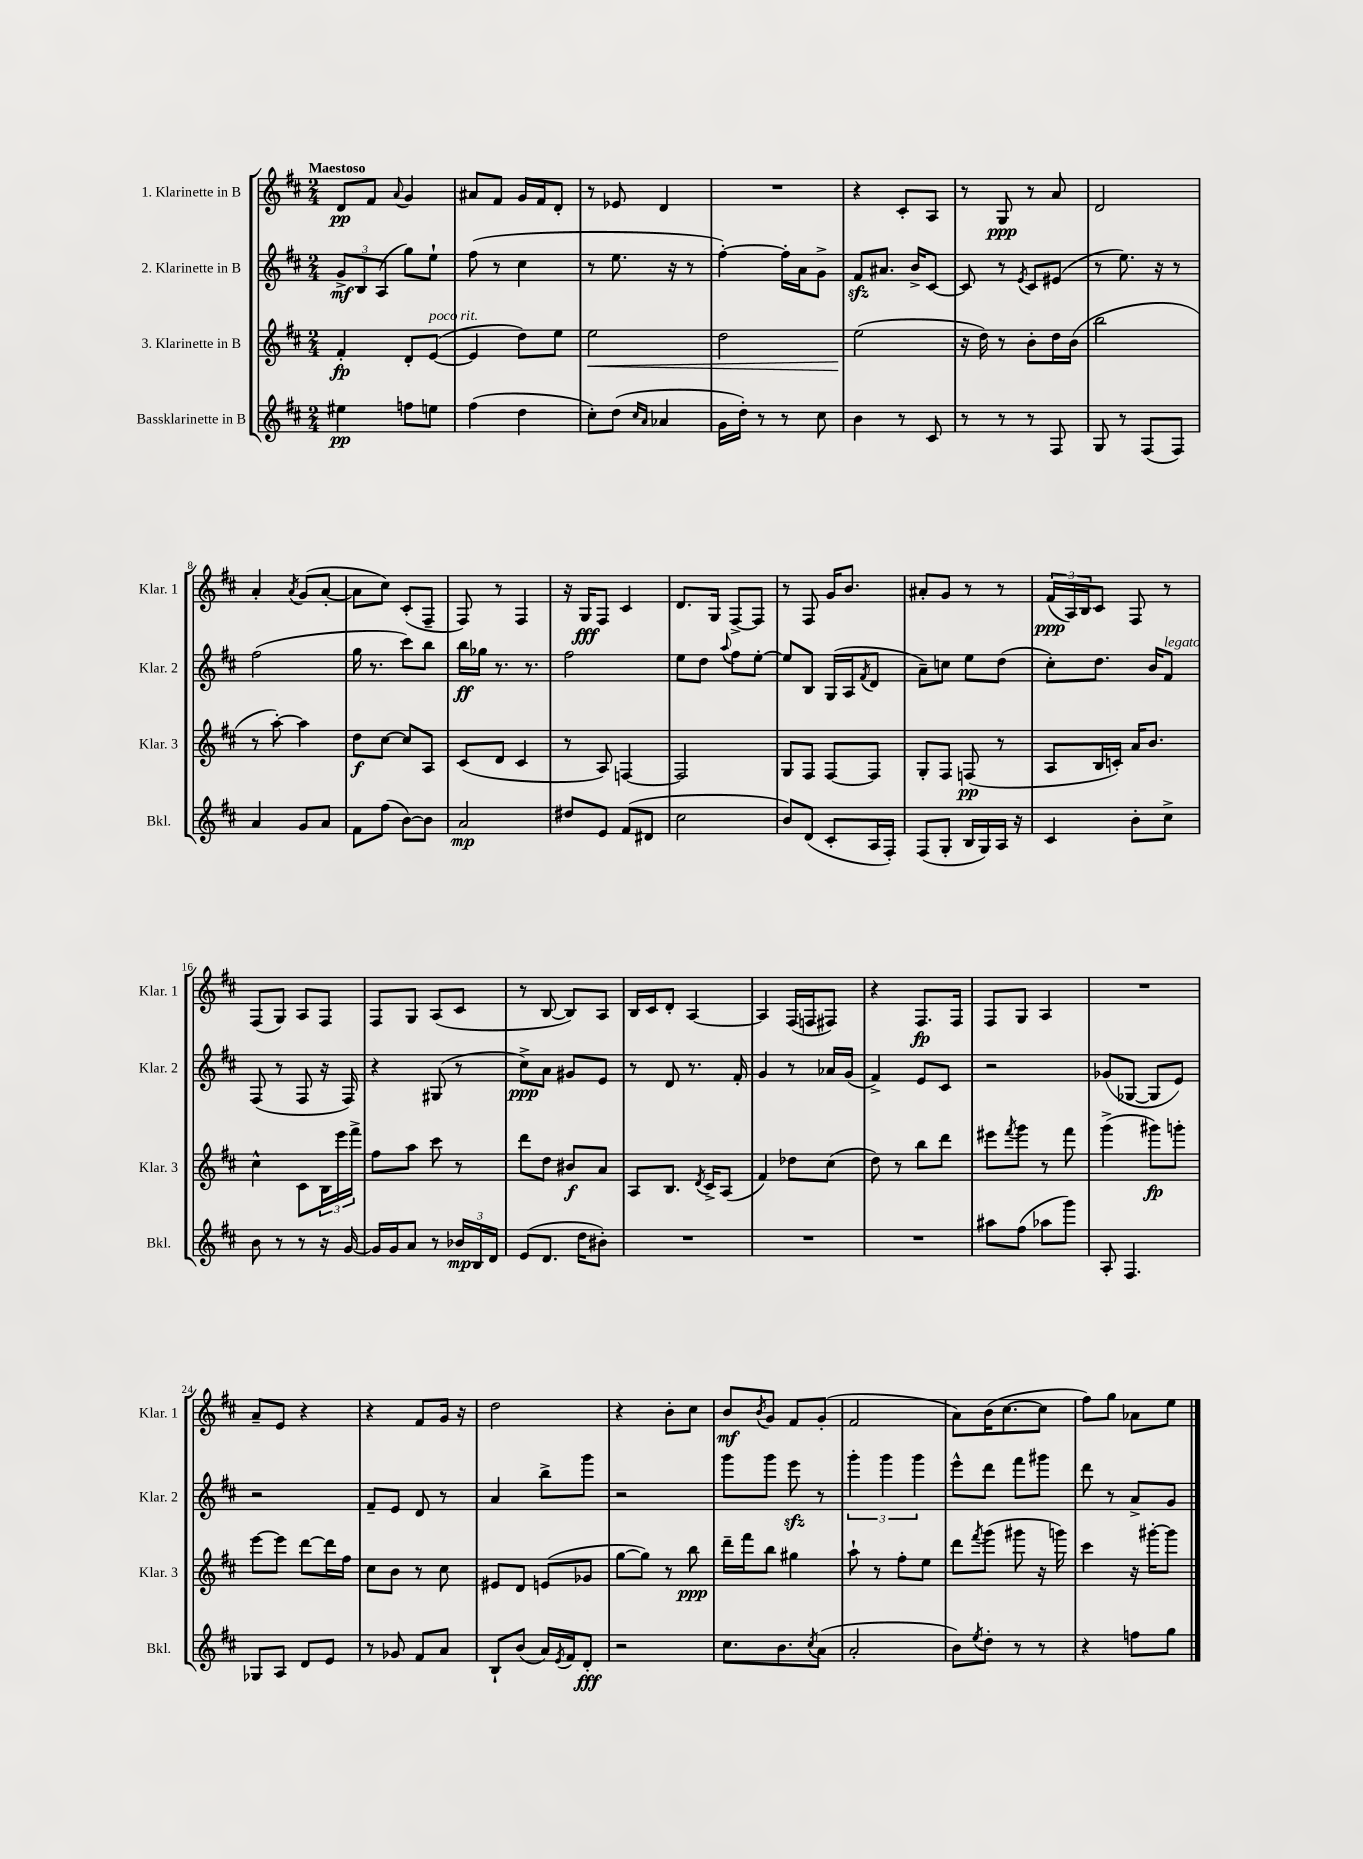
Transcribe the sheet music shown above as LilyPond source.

<<
\new StaffGroup <<
\new Staff = "s0" \with { instrumentName = "1. Klarinette in B" shortInstrumentName = "Klar. 1" } {
    \clef treble \key d \major \numericTimeSignature \time 2/4 \tempo "Maestoso"
    d'8\pp fis'8 \appoggiatura { a'8 } g'4 |
    ais'8 fis'8 g'16 fis'16 d'8-. |
    r8 ees'8 d'4 |
    R2 |
    r4 cis'8-. a8 |
    r8 g8\ppp r8 a'8 |
    d'2 |
    a'4-. \acciaccatura { a'8 } g'8( a'8~-. |
    a'8 cis''8) cis'8-.( fis8-- |
    fis8) r8 fis4 |
    r16 g16\fff fis8 cis'4 |
    d'8. g16 fis8~-> fis8 |
    r8 fis8 g'16 b'8. |
    ais'8-. g'8 r8 r8 |
    \tuplet 3/2 { fis'16\ppp( a16) b16 } cis'8 fis8 r8 |
    fis8( g8) a8 fis8 |
    fis8 g8 a8( cis'8 |
    r8 b8~ b8) a8 |
    b16 cis'16 d'8-. a4~ |
    a4 fis16( f16 fis8) |
    r4 fis8.\fp fis16 |
    fis8 g8 a4 |
    R2 |
    a'8-- e'8 r4 |
    r4 fis'8 g'16 r16 |
    d''2 |
    r4 b'8-. cis''8 |
    b'8\mf \acciaccatura { b'8 } g'8 fis'8 g'8-.( |
    fis'2 |
    a'8) b'16( cis''8.~ cis''8 |
    fis''8) g''8 aes'8 e''8 \bar "|." |
}
\new Staff = "s1" \with { instrumentName = "2. Klarinette in B" shortInstrumentName = "Klar. 2" } {
    \clef treble \key d \major \numericTimeSignature \time 2/4
    \tuplet 3/2 { g'8->\mf b8 a8( } g''8) e''8-! |
    fis''8( r8 cis''4 |
    r8 e''8. r16 r8 |
    fis''4~-.) fis''16-. a'16 g'8-> |
    fis'8\sfz ais'8. b'16-> cis'8~ |
    cis'8 r8 \acciaccatura { e'8 } cis'8 eis'8( |
    r8 e''8.) r16 r8 |
    fis''2( |
    g''16 r8. cis'''8) b''8 |
    b''16\ff ges''16 r8. r8. |
    fis''2 |
    e''8 d''8 \appoggiatura { a''8 } fis''8 e''8~-. |
    e''8 b8 g16( a16 \acciaccatura { fis'8 } d'8 |
    a'8--) c''8 e''8 d''8( |
    cis''8-.) d''8. b'16 fis'8^\markup { \italic "legato" } |
    fis8( r8 fis8 r16 fis16) |
    r4 gis8( r8 |
    cis''8->\ppp) a'8 gis'8 e'8 |
    r8 d'8 r8. fis'16-. |
    g'4 r8 aes'16 g'16( |
    fis'4->) e'8 cis'8 |
    r2 |
    ges'8( ges8~ ges8 e'8) |
    r2 |
    fis'8-- e'8 d'8 r8 |
    a'4 b''8-> g'''8 |
    r2 |
    g'''8 g'''8 e'''8\sfz r8 |
    \tuplet 3/2 { g'''4-. g'''4 g'''4 } |
    e'''8-^ d'''8 fis'''8 gis'''8 |
    d'''8 r8 a'8-> g'8 \bar "|." |
}
\new Staff = "s2" \with { instrumentName = "3. Klarinette in B" shortInstrumentName = "Klar. 3" } {
    \clef treble \key d \major \numericTimeSignature \time 2/4
    fis'4-.\fp d'8-. e'8~^\markup { \italic "poco rit." }( |
    e'4 d''8) e''8 |
    e''2\< |
    d''2 |
    e''2\!( |
    r16 d''16) r8 b'8-. d''16 b'16( |
    b''2 |
    r8 a''8~-.) a''4 |
    d''8\f cis''8~ cis''8 a8 |
    cis'8( d'8 cis'4 |
    r8 a8) f4~ |
    f2 |
    g8 fis8 fis8~ fis8 |
    g8-. fis8 f8\pp( r8 |
    a8 b16 c'16-.) a'16 b'8. |
    cis''4-^ cis'8 \tuplet 3/2 { b16 e'''16 fis'''16-> } |
    fis''8 a''8 cis'''8 r8 |
    d'''8 d''8 bis'8\f a'8 |
    a8 b8. \acciaccatura { d'8 } cis'16-> a8( |
    fis'4) des''8 cis''8( |
    d''8) r8 b''8 d'''8 |
    eis'''8 \acciaccatura { fis'''8 } g'''8 r8 fis'''8 |
    g'''4->( gis'''8\fp) g'''8-. |
    e'''8~ e'''8 d'''8~ d'''16 fis''16 |
    cis''8 b'8 r8 cis''8 |
    eis'8 d'8 e'8( ges'8 |
    g''8~ g''8) r8 b''8\ppp |
    d'''16-- fis'''16 b''8 gis''4 |
    a''8-! r8 fis''8-. e''8 |
    d'''8 \acciaccatura { fis'''8 } g'''8( gis'''8 r16 g'''16) |
    cis'''4 r16 gis'''16~-. gis'''8 \bar "|." |
}
\new Staff = "s3" \with { instrumentName = "Bassklarinette in B" shortInstrumentName = "Bkl." } {
    \clef treble \key d \major \numericTimeSignature \time 2/4
    eis''4\pp f''8 e''8 |
    fis''4( d''4 |
    cis''8-.) d''8( \grace { cis''16 a'16 } aes'4 |
    g'16 d''16-.) r8 r8 cis''8 |
    b'4 r8 cis'8 |
    r8 r8 r8 fis8 |
    g8 r8 fis8( fis8) |
    a'4 g'8 a'8 |
    fis'8 fis''8( b'8~) b'8 |
    a'2\mp |
    dis''8 e'8 fis'8( dis'8 |
    cis''2 |
    b'8) d'8( cis'8-. a16 fis16-.) |
    fis8( g8-. b16 g16) a16 r16 |
    cis'4 b'8-. cis''8-> |
    b'8 r8 r8 r16 g'16~ |
    g'16 g'16 a'8 r8 \tuplet 3/2 { bes'16\mp b16 d'16 } |
    e'8( d'8. d''16 bis'8-.) |
    R2 |
    R2 |
    R2 |
    ais''8 fis''8( aes''8 g'''8) |
    a8-. fis4. |
    ges8 a8 d'8 e'8 |
    r8 ges'8 fis'8 a'8 |
    b8-! b'8( a'16) \acciaccatura { e'8 } fis'16 d'8-.\fff |
    r2 |
    cis''8. b'8. \acciaccatura { cis''8 } a'8( |
    a'2-. |
    b'8) \acciaccatura { e''8 } d''8-. r8 r8 |
    r4 f''8 g''8 \bar "|." |
}
>>
>>
